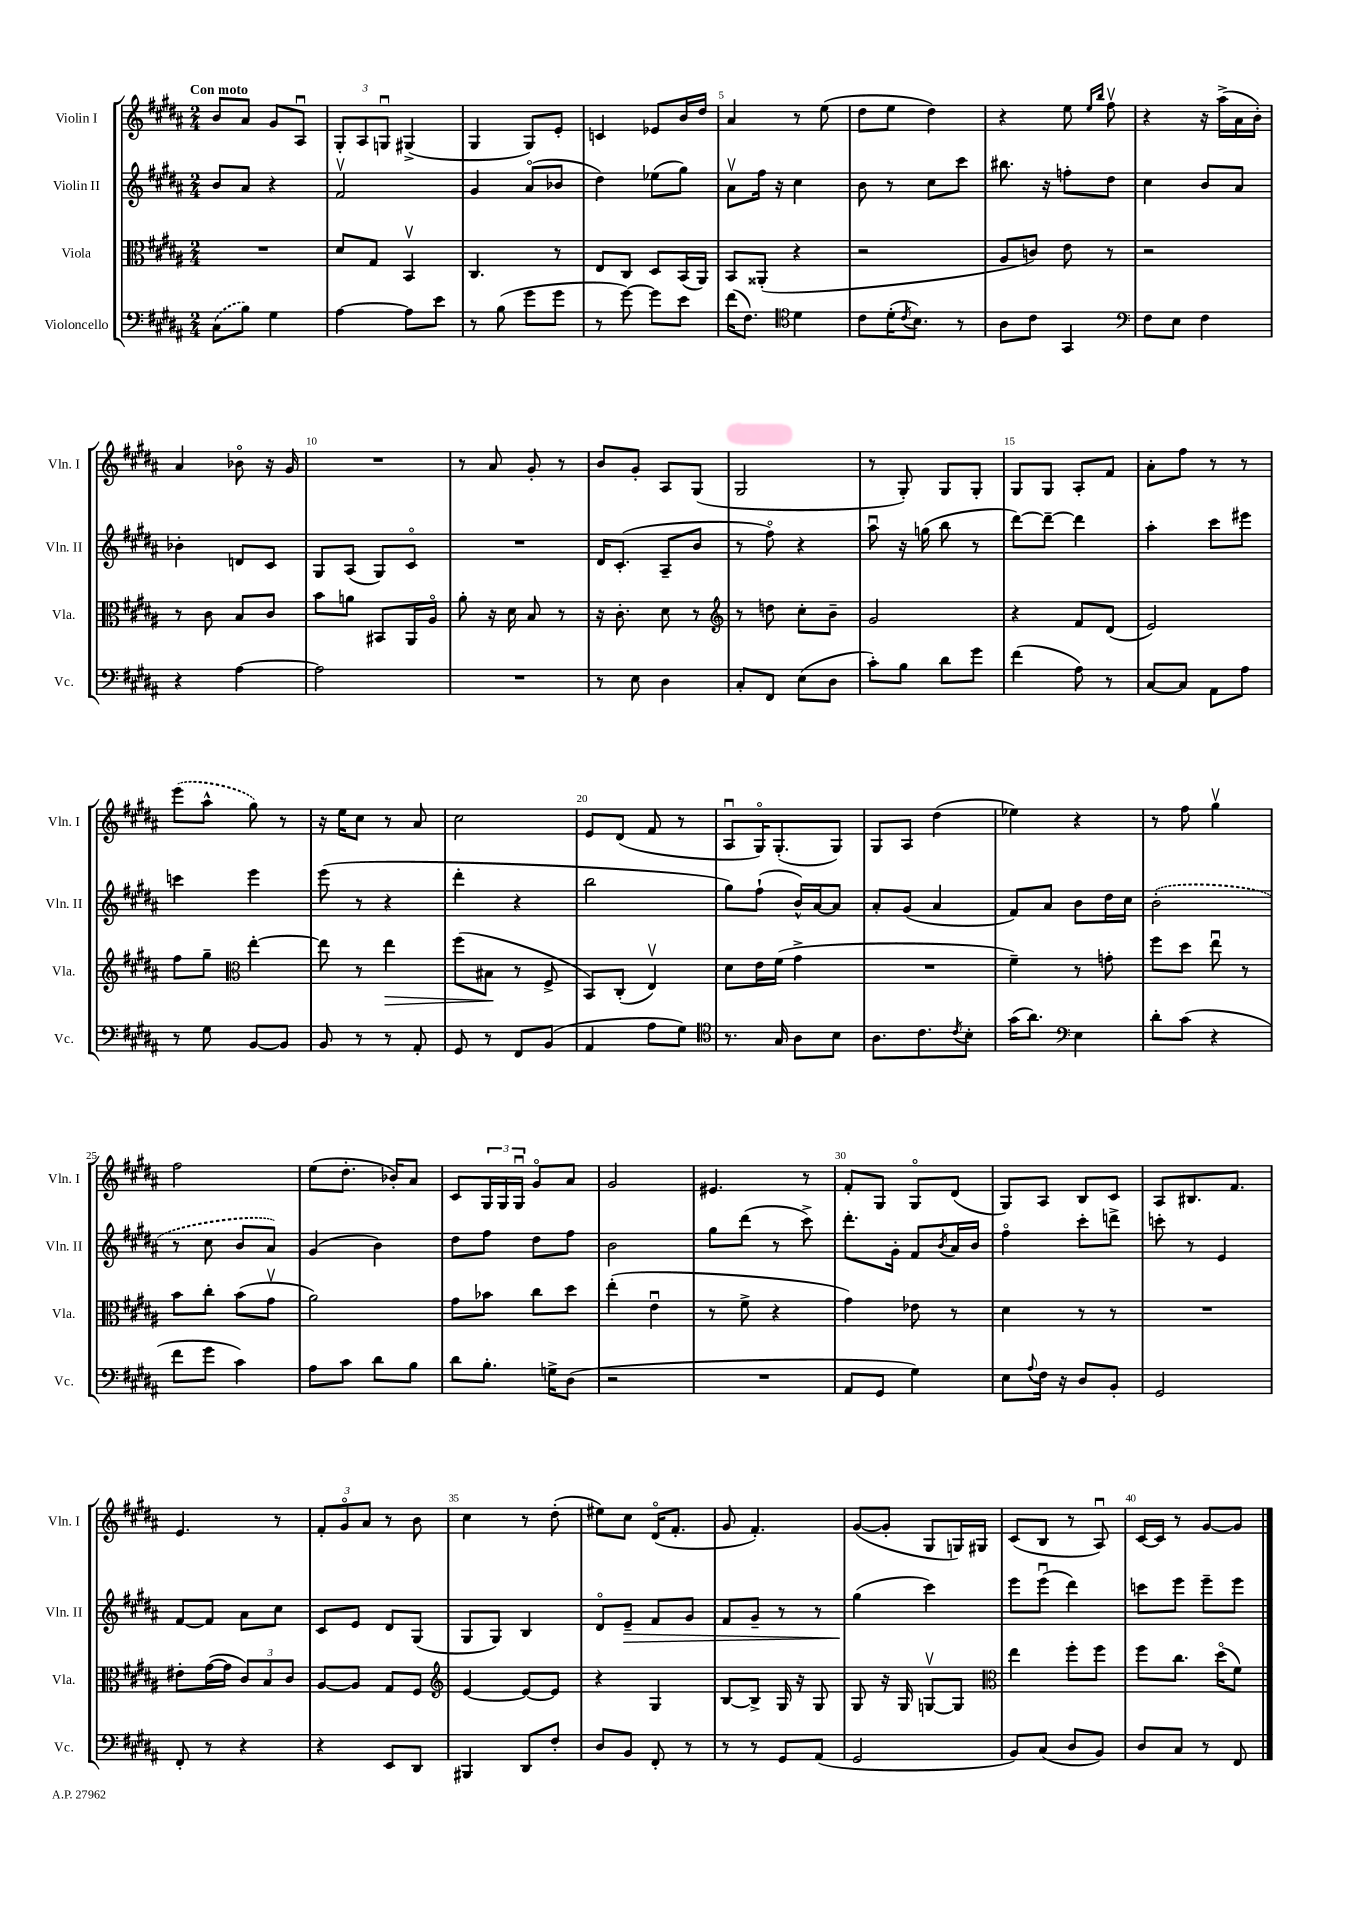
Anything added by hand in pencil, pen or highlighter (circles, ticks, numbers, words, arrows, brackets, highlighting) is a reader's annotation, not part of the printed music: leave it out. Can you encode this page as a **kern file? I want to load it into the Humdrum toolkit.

**kern	**kern	**dynam	**kern	**dynam	**kern
*part4	*part3	*part3	*part2	*part2	*part1
*staff4	*staff3	*staff3	*staff2	*staff2	*staff1
*I"Violoncello	*I"Viola	*	*I"Violin II	*	*I"Violin I
*I'Vc.	*I'Vla.	*	*I'Vln. II	*	*I'Vln. I
*clefF4	*clefC3	*	*clefG2	*	*clefG2
*k[f#c#g#d#a#]	*k[f#c#g#d#a#]	*	*k[f#c#g#d#a#]	*	*k[f#c#g#d#a#]
*M2/4	*M2/4	*	*M2/4	*	*M2/4
=1	=1	=1	=1	=1	=1
!	!	!	!	!	!LO:TX:a:B:t=Con moto
(8C#\L	2r	.	8b/L	.	8b/L
8B\J)	.	.	8a#/J	.	8a#/J
4G#\	.	.	4r	.	8g#/L
.	.	.	.	.	8A#u/J
=2	=2	=2	=2	=2	=2
[4A#\	8d#/L	.	2f#v/	.	12G#'/L
.	.	.	.	.	12A#/
.	8G#/J	.	.	.	.
.	.	.	.	.	12Gnu/J
8A#\L]	4BBv/	.	.	.	(4G#X^/
8e\J	.	.	.	.	.
=3	=3	=3	=3	=3	=3
8r	4.C#/	.	4g#/	.	4G#/
(8B\	.	.	.	.	.
8g#\L	.	.	(8a#/L	.	8G#/L)
8g#\J	8r	.	8b-X/J	.	8e'/J
=4	=4	=4	=4	=4	=4
8r	8E/L	.	4dd#\)	.	4cn/
[8g#\)	8C#/J	.	.	.	.
8g#\L]	8D#/L	.	(8ee-X\L	.	8e-X/L
8e\J	(16BB/L	.	8gg#\J)	.	16b/L
.	16AA#/JJ)	.	.	.	16dd#/JJ
=5	=5	=5	=5	=5	=5
(16f#\KL	8BB/L	.	8a#v\L	.	4a#/
8.F#\J)	.	.	.	.	.
.	(8AA##X'/J	.	16ff#\Jk	.	.
.	.	.	16r	.	.
*clefC4	*	*	*	*	*
4d#\	4r	.	4cc#\	.	8r
.	.	.	.	.	(8ee\
=6	=6	=6	=6	=6	=6
8c#\L	2r	.	8b\	.	8dd#\L
(16d#'\K	.	.	8r	.	8ee\J
8qc#/	.	.	.	.	.
8.B\J)	.	.	.	.	.
.	.	.	8cc#\L	.	4dd#\)
8r	.	.	8ccc#\J	.	.
=7	=7	=7	=7	=7	=7
8A#\L	8A#/L	.	8.bb#X\	.	4r
8c#\J	8cn/J)	.	.	.	.
.	.	.	16r	.	.
4GG#/	8e\	.	8ffn'\L	.	8ee\
.	.	.	.	.	16qqee/LL
.	.	.	.	.	16qqbb/JJ
.	8r	.	8dd#\J	.	8ff#v\
=8	=8	=8	=8	=8	=8
*clefF4	*	*	*	*	*
8F#\L	2r	.	4cc#\	.	4r
8E\J	.	.	.	.	.
4F#\	.	.	8b/L	.	16r
.	.	.	.	.	(16aa#^\LL
.	.	.	8a#/J	.	16a#\
.	.	.	.	.	16b'\JJ)
!!LO:LB:g=z
=9	=9	=9	=9	=9	=9
4r	8r	.	4b-X'\	.	4a#/
.	8c#\	.	.	.	.
[4A#\	8B/L	.	8dn/L	.	8b-X\
.	8c#/J	.	8c#/J	.	16r
.	.	.	.	.	16g#/
=10	=10	=10	=10	=10	=10
2A#\]	8b\L	.	8G#/L	.	2r
.	8an\J	.	(8A#/J	.	.
.	8BB#X/L	.	8G#/L)	.	.
.	16AA#/L	.	8c#/J	.	.
.	16A#/JJ	.	.	.	.
=11	=11	=11	=11	=11	=11
2r	8a#'\	.	2r	.	8r
.	16r	.	.	.	8a#/
.	16d#\	.	.	.	.
.	8B/	.	.	.	8g#'/
.	8r	.	.	.	8r
=12	=12	=12	=12	=12	=12
8r	16r	.	16d#/KL	.	8b/L
.	8.c#'\	.	(8.c#'/J	.	.
8E\	.	.	.	.	8g#'/J
4D#\	8d#\	.	8A#~/L	.	8A#/L
.	8r	.	8b/J	.	(8G#/J
=13	=13	=13	=13	=13	=13
*	*clefG2	*	*	*	*
8C#'/L	8r	.	8r	.	2G#/
8FF#/J	8ddn\	.	8ff#\)	.	.
(8E\L	8cc#'\L	.	4r	.	.
8D#\J	8b~\J	.	.	.	.
=14	=14	=14	=14	=14	=14
8c#'\L)	2g#/	.	8aa#u\	.	8r
8B\J	.	.	16r	.	8G#'/)
.	.	.	(16ggn\	.	.
8d#\L	.	.	8bb\	.	8G#/L
8g#\J	.	.	8r	.	8G#'/J
=15	=15	=15	=15	=15	=15
(4f#\	4r	.	[8ddd#\L)	.	8G#/L
.	.	.	8ddd#~\J_	.	8G#/J
8A#\)	8f#/L	.	4ddd#\]	.	8A#'/L
8r	(8d#/J	.	.	.	8f#/J
=16	=16	=16	=16	=16	=16
[8C#/L	2e/)	.	4aa#'\	.	8a#'\L
8C#/J]	.	.	.	.	8ff#\J
8AA#\L	.	.	8ccc#\L	.	8r
8A#\J	.	.	8eee#X\J	.	8r
!!LO:LB:g=z
=17	=17	=17	=17	=17	=17
8r	8ff#\L	.	4cccn\	.	(8eee\L
8G#\	8gg#~\J	.	.	.	8aa#^^\J
*	*clefC3	*	*	*	*
[8BB/L	[4ee'\	.	4eee\	.	8gg#\)
8BB/J]	.	.	.	.	8r
=18	=18	=18	=18	=18	=18
8BB/	8ee\]	.	(8eee\	.	16r
.	.	.	.	.	16ee\KL
8r	8r	.	8r	.	8cc#\J
!	!	!LO:HP:b	!	!	!
8r	4ee\	>	4r	.	8r
8AA#'/	.	.	.	.	8a#/
=19	=19	=19	=19	=19	=19
8GG#/	(8ff#\L	.	4ddd#'\	.	2cc#\
8r	8B#X\J	.	.	.	.
8FF#/L	8r	]	4r	.	.
(8BB/J	8F#^/	.	.	.	.
=20	=20	=20	=20	=20	=20
4AA#/	8BB/L)	.	2bb\	.	8e/L
.	(8C#'/J	.	.	.	(8d#/J
8A#\L	4Ev/)	.	.	.	8f#/
8G#\J)	.	.	.	.	8r
=21	=21	=21	=21	=21	=21
*clefC4	*	*	*	*	*
8.r	8d#\L	.	8gg#\L)	.	8A#u/L
.	16e\L	.	(8ff#`\J	.	16G#/K)
16G#/	(16f#\JJ	.	.	.	(8.G#'/
8A#\L	4g#^\	.	16b^^/LL)	.	.
.	.	.	[16a#/J	.	.
8B\J	.	.	8a#/J]	.	8G#/J)
=22	=22	=22	=22	=22	=22
8.A#\L	2r	.	8a#'/L	.	8G#/L
.	.	.	(8g#/J	.	8A#/J
8.c#\	.	.	.	.	.
.	.	.	4a#/	.	(4dd#\
8qc#/	.	.	.	.	.
8B'\J	.	.	.	.	.
=23	=23	=23	=23	=23	=23
(16g#\KL	4f#~\)	.	8f#/L)	.	4ee-X\)
8.a#\J)	.	.	.	.	.
.	.	.	8a#/J	.	.
*clefF4	*	*	*	*	*
4E\	8r	.	8b\L	.	4r
.	8gn'\	.	16dd#\L	.	.
.	.	.	16cc#\JJ	.	.
=24	=24	=24	=24	=24	=24
8d#'\L	8ff#\L	.	(2b'\	.	8r
(8c#\J	8dd#\J	.	.	.	8ff#\
4r	8eeu\	.	.	.	4gg#v\
.	8r	.	.	.	.
!!LO:LB:g=z
=25	=25	=25	=25	=25	=25
8f#\L	8b\L	.	8r	.	2ff#\
8g#\J	8cc#'\J	.	8cc#\	.	.
4c#\)	(8b\L	.	8b/L	.	.
.	8g#v\J	.	8a#/J)	.	.
=26	=26	=26	=26	=26	=26
8A#\L	2a#\)	.	(4g#/	.	(8ee\L
8c#\J	.	.	.	.	8.dd#'\J
8d#\L	.	.	4b\)	.	.
.	.	.	.	.	16b-X'/KL)
8B\J	.	.	.	.	8a#/J
=27	=27	=27	=27	=27	=27
8d#\L	8g#\L	.	8dd#\L	.	8c#/L
8.B'\J	8b-X\J	.	8ff#\J	.	24G#/L
.	.	.	.	.	24G#/
.	.	.	.	.	24G#u/JJ
.	8cc#\L	.	8dd#\L	.	8g#/L
16Gn^\KL	.	.	.	.	.
(8D#\J	8dd#\J	.	8ff#\J	.	8a#/J
=28	=28	=28	=28	=28	=28
2r	(4ee'\	.	2b\	.	2g#/
.	4eu\	.	.	.	.
=29	=29	=29	=29	=29	=29
2r	8r	.	8gg#\L	.	4.e#X/
.	8f#^\	.	(8ddd#\J	.	.
.	4r	.	8r	.	.
.	.	.	8ccc#^\)	.	8r
=30	=30	=30	=30	=30	=30
8AA#/L	4g#\)	.	8.ddd#'\L	.	8f#'/L
8GG#/J	.	.	.	.	8G#/J
.	.	.	16g#'\Jk	.	.
4G#\)	8e-X\	.	8f#/L	.	8G#/L
.	.	.	8qb/	.	.
.	8r	.	16a#/L	.	(8d#/J
.	.	.	16b/JJ	.	.
=31	=31	=31	=31	=31	=31
8E\L	4d#\	.	4ff#\	.	8G#/L)
8qqA#/	.	.	.	.	.
16F#\Jk	.	.	.	.	8A#/J
16r	.	.	.	.	.
8D#/L	8r	.	8ccc#'\L	.	8B/L
8BB'/J	8r	.	8dddn^\J	.	8c#/J
=32	=32	=32	=32	=32	=32
2GG#/	2r	.	8cccn'\	.	8A#/L
.	.	.	8r	.	8.B#X/
.	.	.	4e/	.	.
.	.	.	.	.	8.f#/J
!!LO:LB:g=z
=33	=33	=33	=33	=33	=33
8FF#'/	8e#X'\L	.	[8f#/L	.	4.e/
8r	([16g#\L	.	8f#/J]	.	.
.	16g#\JJ]	.	.	.	.
4r	12c#/L)	.	8a#\L	.	.
.	12B/	.	.	.	.
.	.	.	8cc#\J	.	8r
.	12c#/J	.	.	.	.
=34	=34	=34	=34	=34	=34
4r	[8A#/L	.	8c#/L	.	12f#'/L
.	.	.	.	.	12g#/
.	8A#/J]	.	8e/J	.	.
.	.	.	.	.	12a#/J
8EE/L	8G#/L	.	8d#/L	.	8r
8DD#/J	8F#/J	.	(8G#/J	.	8b\
=35	=35	=35	=35	=35	=35
*	*clefG2	*	*	*	*
4BBB#X/	[4e/	.	8G#/L	.	4cc#\
.	.	.	8G#/J)	.	.
8DD#/L	8e/L_	.	4B/	.	8r
8F#'/J	8e/J]	.	.	.	(8dd#'\
=36	=36	=36	=36	=36	=36
8D#/L	4r	.	8d#/L	.	8ee#X\L)
!	!	!	!	!LO:HP:b	!
8BB/J	.	.	8e~/J	>	8cc#\J
8FF#'/	4G#/	.	8f#/L	.	(16d#/KL
.	.	.	.	.	8.f#'/J
8r	.	.	8g#/J	.	.
=37	=37	=37	=37	=37	=37
8r	[8B/L	.	8f#/L	.	8g#/
8r	8B^/J]	.	8g#~/J	.	4.f#'/)
8GG#/L	16G#/	.	8r	.	.
.	16r	.	.	.	.
(8AA#/J	8G#/	.	8r	.	.
=38	=38	=38	=38	=38	=38
2GG#/	8G#/	.	(4gg#\	.	([8g#/L
.	16r	.	.	.	8g#'/J]
.	16G#/	.	.	.	.
.	[8Gnv/L	.	4ccc#\)	]	8G#/L
.	8G/J]	.	.	.	16Gn/L)
.	.	.	.	.	16G#X/JJ
=39	=39	=39	=39	=39	=39
*	*clefC3	*	*	*	*
8BB/L)	4ee\	.	8eee\L	.	(8c#/L
(8C#/J	.	.	(8eeeu\J	.	8B/J
8D#/L	8ff#'\L	.	4ddd#\)	.	8r
8BB/J)	8ff#\J	.	.	.	8A#u/)
=40	=40	=40	=40	=40	=40
8D#/L	8ff#\L	.	8cccn\L	.	[16c#/LL
.	.	.	.	.	16c#/JJ]
8C#/J	8.cc#\J	.	8eee\J	.	8r
8r	.	.	8eee~\L	.	[8g#/L
.	(16dd#\KL	.	.	.	.
8FF#/	8f#\J)	.	8eee\J	.	8g#/J]
==	==	==	==	==	==
*-	*-	*-	*-	*-	*-
